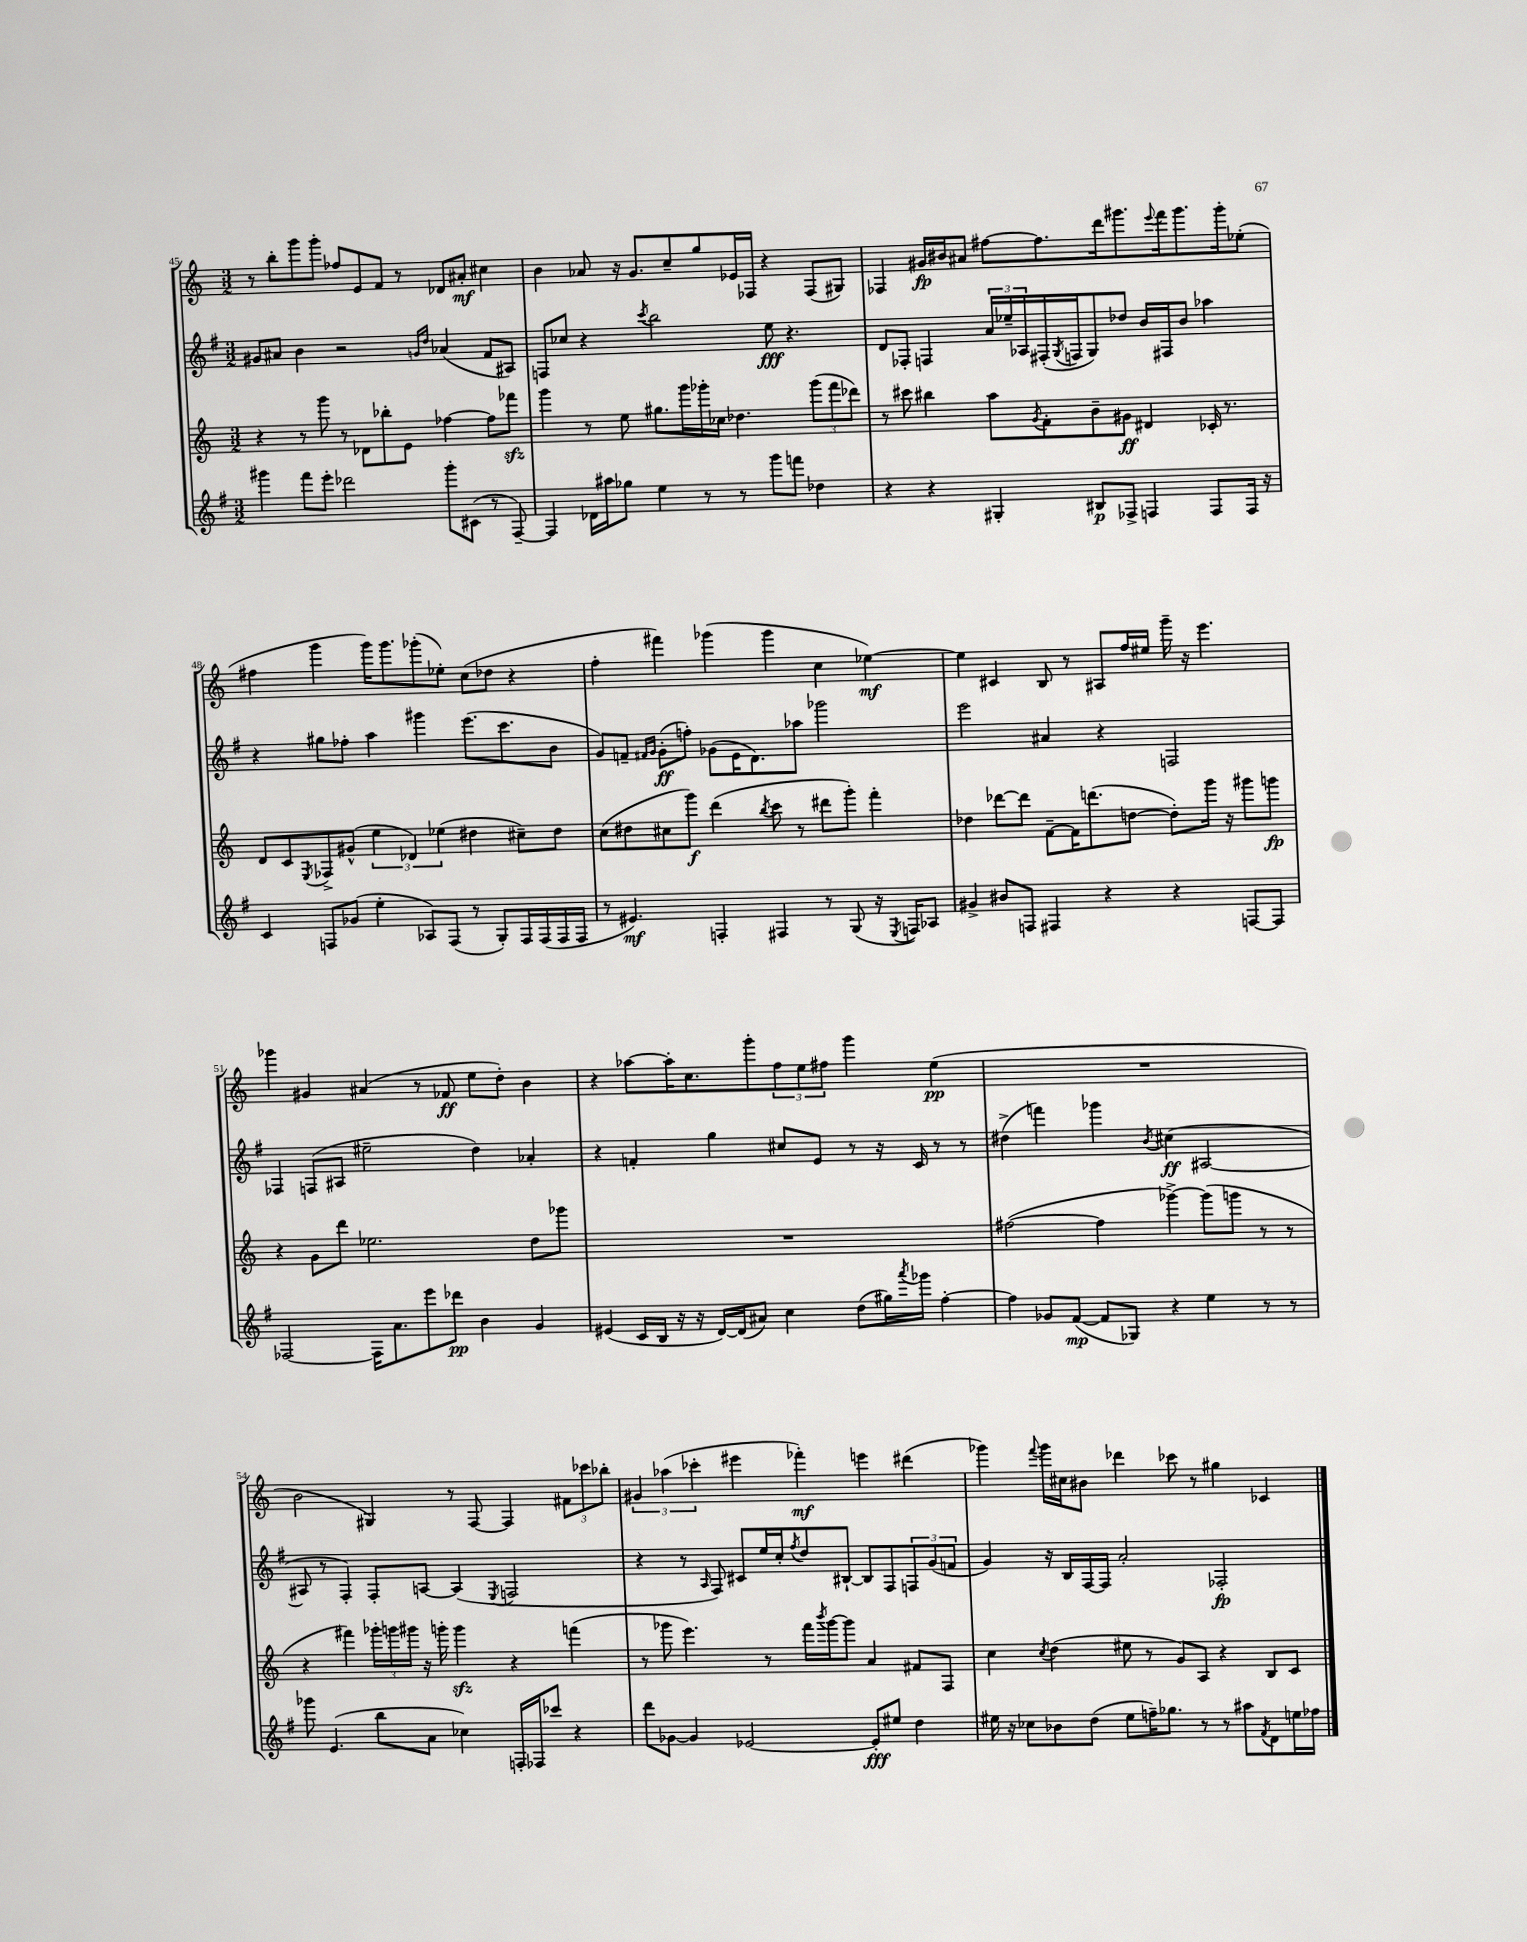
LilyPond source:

<<
\new StaffGroup <<
\new Staff = "s0" {
    \clef treble \key c \major \numericTimeSignature \time 3/2
    r8 b''8-. g'''8 g'''8-. fes''8 e'8 f'8 r8 des'8 ais'8-.\mf cis''4 |
    b'4 aes'8 r16 g'8. c''8-- g''8 ees'16 fes16 r4 fes8( gis8) |
    fes4 gis'16\fp bis'16 ais'8 fis''8~ fis''8. d'''16 gis'''8. \appoggiatura { e'''8 } f'''16 gis'''8. gis'''16-. ees''8-.( |
    fis''4 g'''4 g'''16) g'''8. ges'''8-.( ees''8-.) c''8( des''8 r4 |
    f''4-. fis'''4) ges'''4( ges'''4 c''4 ees''4~\mf) |
    ees''4 cis'4 b8 r8 ais8 f''16 eis''16 g'''16-- r16 e'''4. |
    ges'''4 gis'4 ais'4( r8 fes'8\ff e''8 d''8-.) b'4 |
    r4 aes''8~ aes''16-. c''8. g'''8-. \tuplet 3/2 { f''8 e''8 fis''8 } g'''4 e''4\pp( |
    R1. |
    b'2 gis4) r8 f8~ f4 \tuplet 3/2 { fis'8 ces'''8 bes''8-. } |
    \tuplet 3/2 { gis'4 aes''4( ces'''4-. } eis'''4 fes'''4-.\mf) e'''4 dis'''4( |
    ges'''4) \appoggiatura { f'''8 } ges'''16 cis''16 bis'8 des'''4 ces'''8 r8 gis''4 ces'4 \bar "|." |
}
\new Staff = "s1" {
    \clef treble \key g \major \numericTimeSignature \time 3/2
    gis'8 ais'8 b'4 r2 \grace { g'16 d''16 } aes'4( fis'8 ais8) |
    f8 ces''8 r4 \acciaccatura { c'''8 } b''2 e''8\fff r4. |
    d'8 fes8-. f4 \tuplet 3/2 { a'16 ees''16-- aes16 } fis16-.( \acciaccatura { g8 } f16 g8) des''8 b'16 fis16 b'8 aes''4 |
    r4 gis''8 fes''8-. a''4 gis'''4 e'''8.( c'''8. b'8 |
    g'8) f'8-- \grace { fis'16 g'16 } g'8-.\ff( f''8-.) ges'8( e'16 d'8.) aes''8 ges'''2 |
    e'''2 ais'4 r4 f2 |
    fes4 f8( ais8 eis''2-- d''4) aes'4-. |
    r4 f'4-. g''4 cis''8 e'8 r8 r16 c'16 r8 r8 |
    dis''4->( f'''4) ges'''4 \acciaccatura { b'8 } cis''4\ff( ais2~ |
    ais8 r8 fis4-.) fis8-. a8~ a4( \acciaccatura { e8 } f2 |
    r4 r8 \grace { a16 } fis8) cis'8 e''16 c''16-. \acciaccatura { fis''8 } d''8 bis8~-! bis8 fis8 \tuplet 3/2 { f8 g'8( f'8 } |
    g'4) r16 b16 fis16~ fis16 a'2-. fes2-.\fp \bar "|." |
}
\new Staff = "s2" {
    \clef treble \key c \major \numericTimeSignature \time 3/2
    r4 r8 g'''8 r8 des'8 bes''8-. e'8 fes''4~ fes''8 fes'''8\sfz |
    g'''4 r8 e''8 gis''8. g'''16 ges'''16-. ces''16 des''4. \tuplet 3/2 { ges'''8( f'''8 des'''8) } |
    r8 cis'''8 bis''4 a''8 \acciaccatura { g'8 } f'8-. b'8-- gis'8\ff dis'4 ces'16-. r8. |
    d'8 c'8 \acciaccatura { e8 } fes8-> gis'8-^( \tuplet 3/2 { e''4 des'4) ees''4( } dis''4 cis''8--) dis''8 |
    c''8( dis''8 cis''8 g'''8\f) d'''4( \acciaccatura { b''8 } c'''8 r8 dis'''8 g'''8-.) f'''4-. |
    des''4 des'''8~ des'''8 f'8~-- f'16 d'''8.( d''8~ d''8-.) g'''16 r16 gis'''8 g'''8\fp |
    r4 g'8 d'''8 ees''2. d''8 ges'''8 |
    R1. |
    fis''2~( fis''4 ges'''4~->) ges'''8( g'''8 r8 r8 |
    r4 fis'''4) \tuplet 3/2 { ges'''16-. g'''16 gis'''16 } r16 g'''16-. g'''4\sfz r4 f'''4( |
    r8 ges'''8 e'''4.) r8 f'''16 \acciaccatura { b'''8 } ges'''16~ ges'''8 a'4 fis'8 f8 |
    c''4 \acciaccatura { c''8 } d''4( eis''8 r8 g'8) a8 r4 b8 c'8 \bar "|." |
}
\new Staff = "s3" {
    \clef treble \key g \major \numericTimeSignature \time 3/2
    gis'''4 fis'''8 e'''8-. des'''2 gis'''8-. cis'8( r8 fis8~--) |
    fis4 des'16 ais''16 ges''8 e''4 r8 r8 g'''8 f'''8 des''4 |
    r4 r4 gis4-. bis8\p fes8-> f4 f8 f16 r16 |
    c'4 f8 ges'8( e''4-. aes8) f8( r8 g8-.) f16 f16( f16 f16 |
    r8 eis'4.\mf) f4-. fis4 r8 g8( r16 \acciaccatura { e8 } f16) aes8 |
    gis'4-> bis'8 f8 fis4 r4 r4 f8~ f8 |
    fes2~ fes16 a'8. e'''8 des'''8\pp b'4 g'4 |
    eis'4( c'16 b16 r16 r16 d'16~) d'16( ais'8) c''4 d''8( gis''16) \acciaccatura { a'''8 } ges'''16 fis''4~-. |
    fis''4 ges'8 fis'8~\mp( fis'8 ges8) r4 e''4 r8 r8 |
    ges'''8 e'4.( b''8 a'8 ces''4) f16-. fes16 ces'''8 r4 |
    d'''8 ges'8~ ges'4 ees'2~ ees'8-.\fff eis''8 d''4 |
    eis''16 r16 ces''8 bes'8 d''8( eis''8 f''16--) ges''8. r8 r8 ais''8 \acciaccatura { fis'8 } d'8 e''16 fes''16 \bar "|." |
}
>>
>>
\layout { \context { \Score currentBarNumber = #45 } }
